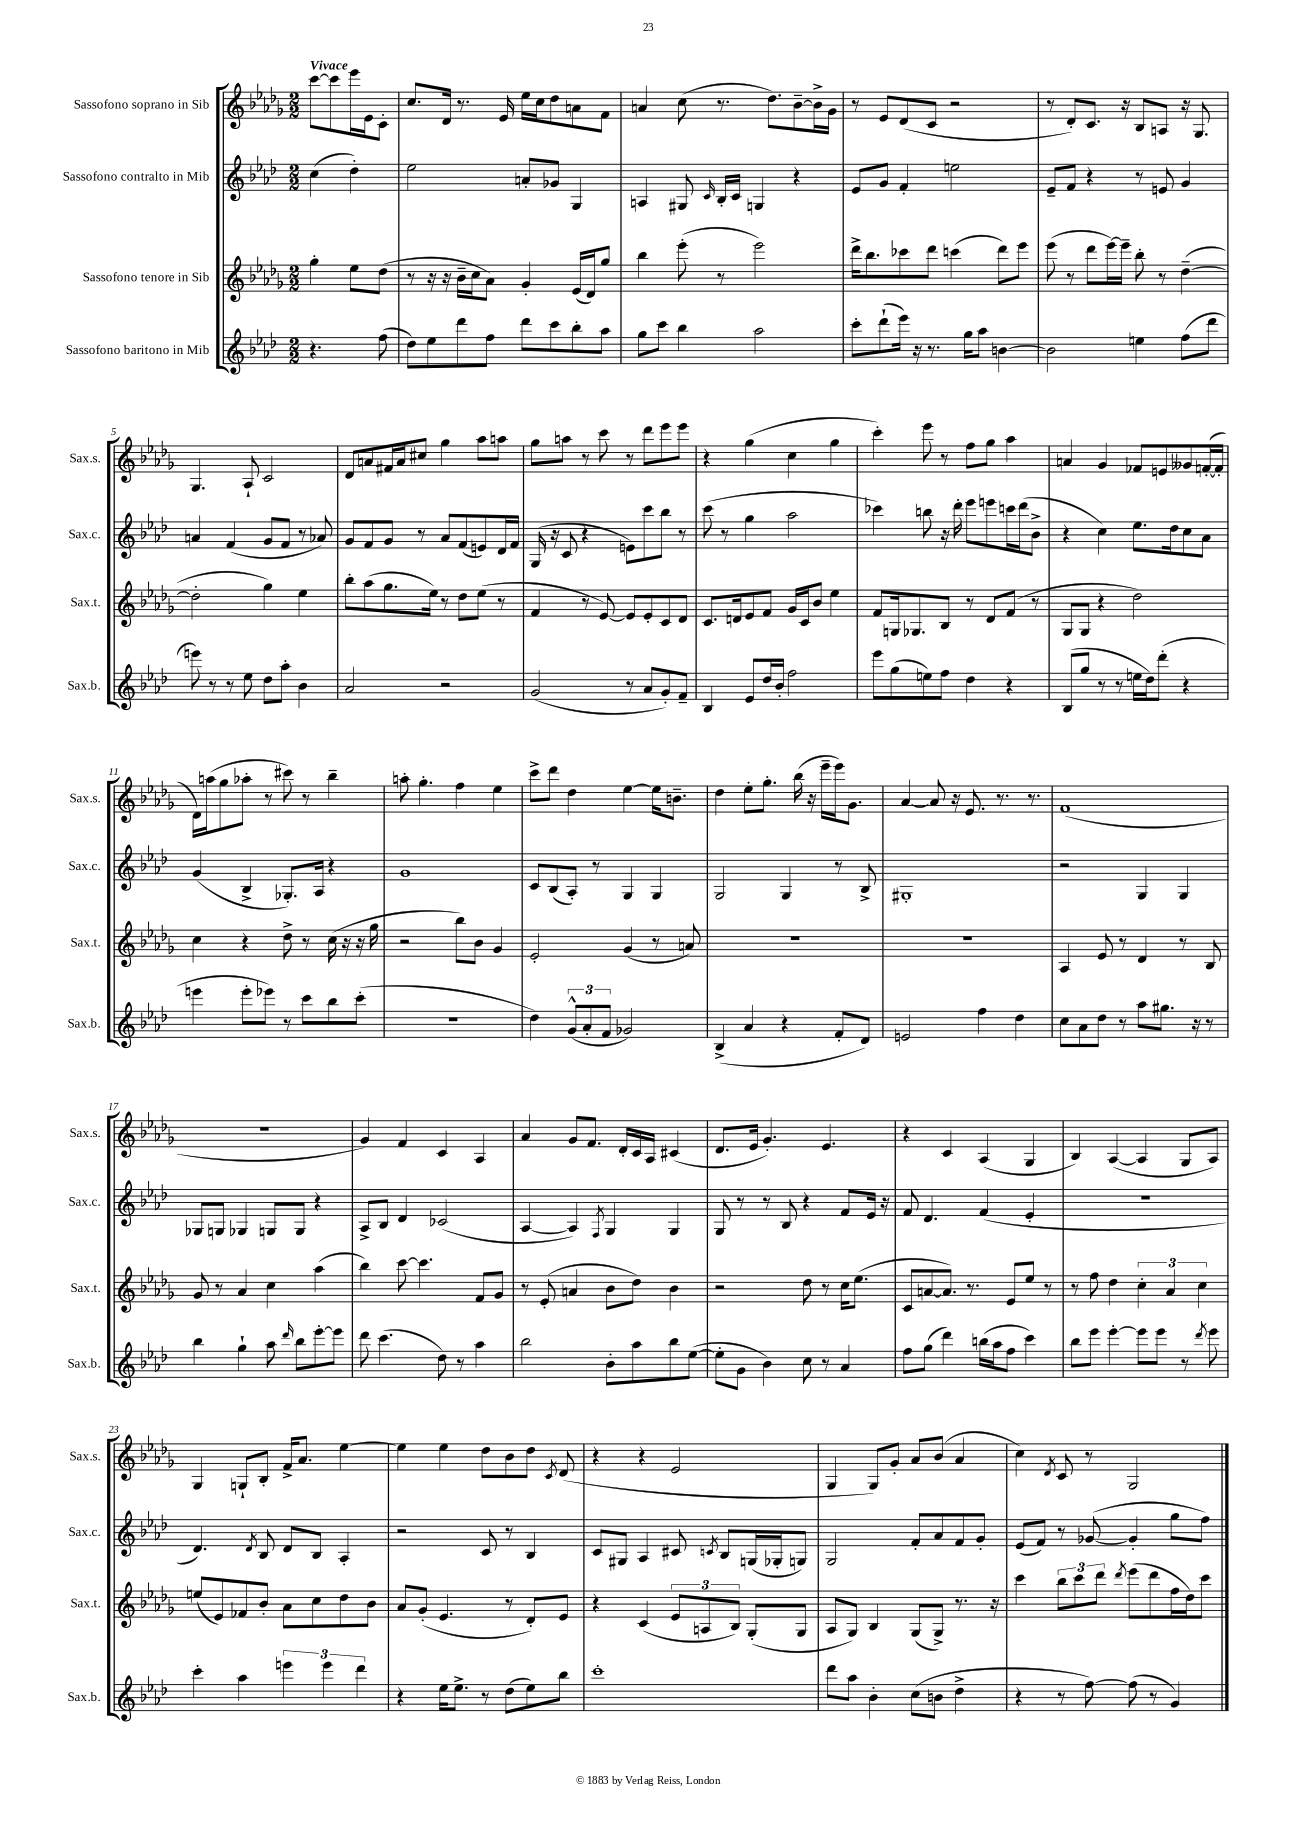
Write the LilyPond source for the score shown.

<<
\new StaffGroup <<
\new Staff = "s0" \with { instrumentName = "Sassofono soprano in Sib" shortInstrumentName = "Sax.s." } {
    \clef treble \key des \major \numericTimeSignature \time 2/2 \partial 2 \tempo "Vivace"
    \autoBeamOff c'''8[~ c'''8 ees'''16 ees'16 c'8]-. |
    c''8.[ des'16] r8. ees'16 ees''16[ c''16 des''8 a'8 f'8] |
    a'4 c''8( r8. des''8.[) bes'8~-- bes'16-> ges'16] |
    r8 ees'8[ des'8( c'8] r2 |
    r8 des'8[-.) c'8.] r16 bes8[ a8] r16 ges8. |
    ges4. aes8-! c'2 |
    des'8[ a'8 fis'16 a'16 cis''8] ges''4 aes''8[ a''8] |
    ges''8[ a''8] r8 c'''8 r8 des'''8[ ees'''8 ees'''8] |
    r4 ges''4( c''4 ges''4 |
    c'''4-.) ees'''8 r8 f''8[ ges''8] aes''4 |
    a'4 ges'4 fes'8[ e'8 geses'8 f'16~-.( f'16]-. |
    des'16[) a''16( ges''8 aes''8]-. r8 cis'''8) r8 bes''4-- |
    a''8-. ges''4.-. f''4 ees''4 |
    c'''8[-> des'''8] des''4 ees''4~ ees''16[ b'8.]-- |
    des''4 ees''8[-. ges''8.]-. bes''16( r16 ees'''16[-- ees'''16) ges'8.] |
    aes'4~ aes'8 r16 ees'8. r8. r8. |
    f'1( |
    r1 |
    ges'4) f'4 c'4 aes4 |
    aes'4 ges'8[ f'8.] des'16[-. c'16 aes16] cis'4( |
    des'8.[ ees'16] ges'4.-.) ees'4. |
    r4 c'4 aes4( ges4 |
    bes4) aes4~( aes4 ges8[ aes8]) |
    ges4 g8[-! bes8]-. f'16[-> aes'8.] ees''4~ |
    ees''4 ees''4 des''8[ bes'8 des''8] \acciaccatura { c'8 } des'8( |
    r4 r4 ees'2 |
    ges4 ges8[) ges'8]-. aes'8[ bes'8]( aes'4 |
    c''4) \acciaccatura { des'8 } c'8 r8 ges2 \bar "|." |
}
\new Staff = "s1" \with { instrumentName = "Sassofono contralto in Mib" shortInstrumentName = "Sax.c." } {
    \clef treble \key aes \major \numericTimeSignature \time 2/2 \partial 2
    \autoBeamOff c''4( des''4-.) |
    ees''2 a'8[-. ges'8] g4 |
    a4 gis8 \grace { c'16 } bes16[-. c'16] g4 r4 |
    ees'8[ g'8] f'4-. e''2 |
    ees'8[-- f'8] r4 r8 e'8 g'4 |
    a'4 f'4( g'8[ f'8] r8 aes'8) |
    g'8[ f'8 g'8] r8 aes'8[ f'8( e'8) des'16 f'16] |
    g16( r16 c'8 r4 e'8[) c'''8 bes''8] r8 |
    c'''8( r8 g''4 aes''2 |
    ces'''4) b''8 r16 des'''16-. ees'''8[ e'''8 c'''16 des'''16( bes'8]-> |
    r4 c''4) ees''8.[ des''16 c''8 aes'8] |
    g'4( bes4-> ges8.[-.) aes16] r4 |
    g'1 |
    c'8[ bes8( aes8]-.) r8 g4 g4 |
    g2 g4 r8 bes8-> |
    gis1-. |
    r2 g4 g4 |
    ges8[ g8] ges4 g8[ g8] r4 |
    aes8[-> bes8] des'4 ces'2( |
    aes4~ aes4) \acciaccatura { f8 } g4 g4 |
    g8 r8 r8 bes8 r4 f'8[ ees'16] r16 |
    f'8 des'4. f'4( ees'4-. |
    r1 |
    des'4.) \acciaccatura { des'8 } bes8 des'8[ bes8] aes4-. |
    r2 c'8 r8 bes4 |
    c'8[ gis8] aes4 cis'8 \acciaccatura { c'8 } bes8[ g16( ges16-. g8]) |
    g2 f'8[-. aes'8 f'8 g'8]-. |
    ees'8[( f'8]) r8 ges'8~( ges'4-. g''8[ f''8]) \bar "|." |
}
\new Staff = "s2" \with { instrumentName = "Sassofono tenore in Sib" shortInstrumentName = "Sax.t." } {
    \clef treble \key des \major \numericTimeSignature \time 2/2 \partial 2
    \autoBeamOff ges''4-. ees''8[ des''8]( |
    r8 r16 r16 bes'16[-- c''16 aes'8]) ges'4-. ees'16[( des'16) ges''8] |
    bes''4 ees'''8-.( r8 ees'''2) |
    des'''16[-> bes''8. ces'''8 des'''8] c'''4( des'''8[) ees'''8] |
    ees'''8( r8 des'''8[ ees'''16~) ees'''16]-- bes''8-. r8 des''4~--( |
    des''2-. ges''4) ees''4 |
    bes''8[-. aes''8( ges''8. ees''16]) r8 des''8[ ees''8]( r8 |
    f'4 r8 ees'8~) ees'8[ ees'8-. c'8 des'8] |
    c'8.[ d'16 ees'8 f'8] ges'16[ c'16 bes'8] ees''4 |
    f'8[ g16 ges8. bes8] r8 des'8[ f'8]( r8 |
    ges8[ ges8] r4 des''2) |
    c''4 r4 des''8-> r8 c''16( r16 r16 ges''16 |
    r2 bes''8[) bes'8] ges'4 |
    ees'2-. ges'4( r8 a'8) |
    R1 |
    R1 |
    aes4 ees'8 r8 des'4 r8 bes8 |
    ges'8 r8 aes'4 c''4 aes''4( |
    bes''4) c'''8~ c'''4. f'8[ ges'8] |
    r8 ees'8-.( a'4 bes'8[ des''8]) bes'4 |
    r2 des''8 r8 c''16[ ees''8.]( |
    c'8[ a'8~ a'8.]) r8. ees'8[ ees''8] r8 |
    r8 f''8 des''4 \tuplet 3/2 { c''4-. aes'4 c''4 } |
    e''8[( ees'8) fes'8 bes'8]-. aes'8[ c''8 des''8 bes'8] |
    aes'8[ ges'8]-.( ees'4. r8 des'8[-.) ees'8] |
    r4 c'4( \tuplet 3/2 { ees'8[ a8 bes8]) } ges8[-.( ges8] |
    aes8[ ges8]) bes4 ges8[( ges8]->) r8. r16 |
    c'''4 \tuplet 3/2 { bes''8[ c'''8 des'''8] } \acciaccatura { des'''8 } ees'''8[( des'''8 f''16 des''16) c'''8] \bar "|." |
}
\new Staff = "s3" \with { instrumentName = "Sassofono baritono in Mib" shortInstrumentName = "Sax.b." } {
    \clef treble \key aes \major \numericTimeSignature \time 2/2 \partial 2
    \autoBeamOff r4. f''8( |
    des''8[) ees''8 des'''8 f''8] des'''8[ c'''8 bes''8-. aes''8] |
    g''8[ c'''8] bes''4 aes''2 |
    c'''8[-. des'''8-!( ees'''16]) r16 r8. g''16[ aes''8] b'4~ |
    b'2 e''4 f''8[( des'''8] |
    e'''8) r8 r8 ees''8 des''8[ aes''8]-. bes'4 |
    aes'2 r2 |
    g'2( r8 aes'8[ g'8-.) f'8]-- |
    bes4 ees'8[ des''16 bes'16]-. f''2 |
    ees'''8[ g''8( e''8) f''8] des''4 r4 |
    bes8[( g''8] r8 r8 e''16[ des''16) des'''8]-.( r4 |
    e'''4 e'''8[-. ees'''8]) r8 c'''8[ bes''8 c'''8]-.( |
    R1 |
    des''4) \tuplet 3/2 { g'8[-^( aes'8-. f'8] } ges'2) |
    bes4->( aes'4 r4 f'8[-. des'8]) |
    e'2 f''4 des''4 |
    c''8[ aes'8 des''8] r8 aes''8[ gis''8.] r16 r8 |
    bes''4 g''4-! aes''8 \grace { des'''16 } bes''8[ ees'''8~-. ees'''8] |
    des'''8 c'''4.( des''8) r8 aes''4 |
    bes''2 bes'8[-. aes''8 bes''8 ees''8]~( |
    ees''8[-. g'8] bes'4) c''8 r8 aes'4 |
    f''8[ g''8]( des'''4) b''16[( aes''16 f''8] c'''4) |
    bes''8[ ees'''8] ees'''4~-. ees'''8[ ees'''8] r8 \acciaccatura { des'''8 } ees'''8 |
    c'''4-. aes''4 \tuplet 3/2 { e'''4 e'''4 des'''4 } |
    r4 ees''16[ ees''8.]-> r8 des''8[( ees''8) bes''8] |
    c'''1-. |
    des'''8[ aes''8] bes'4-. c''8[( b'8] des''4-> |
    r4 r8 f''8~) f''8( r8 g'4) \bar "|." |
}
>>
>>
